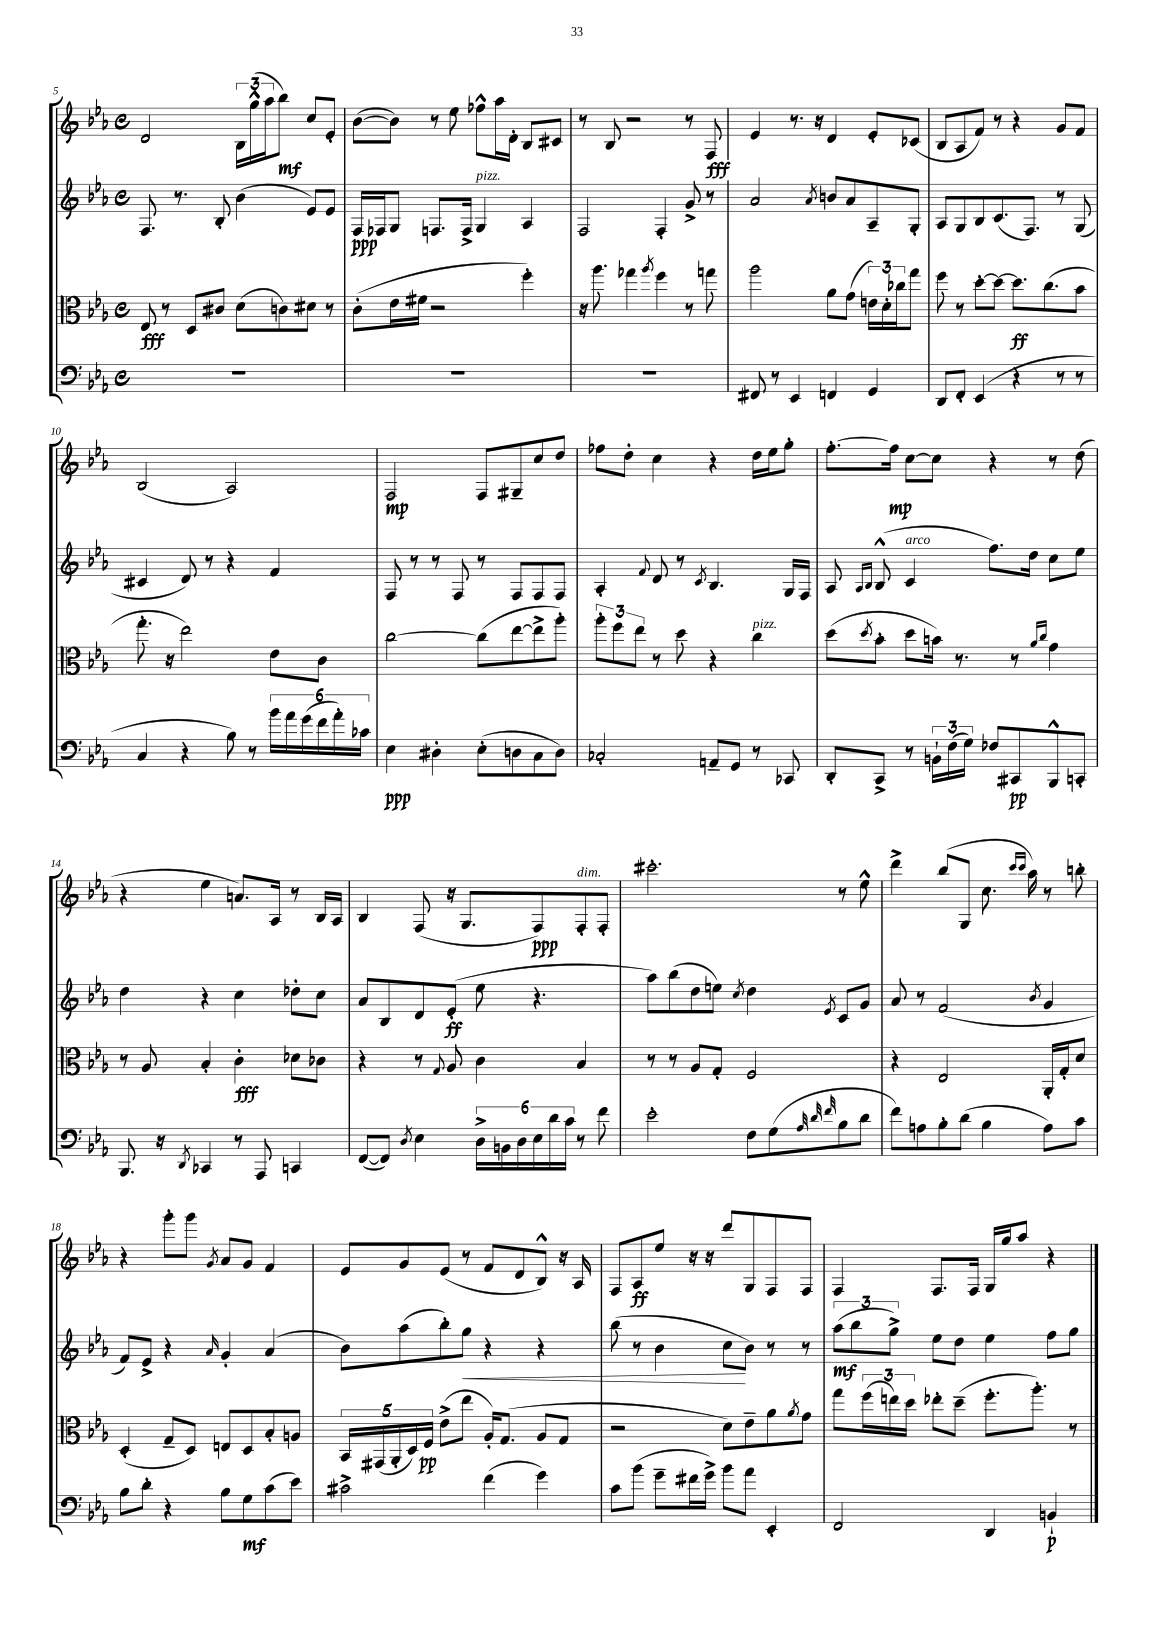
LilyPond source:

<<
\new StaffGroup <<
\new Staff = "s0" {
    \clef treble \key ees \major \defaultTimeSignature \time 4/4
    d'2 \tuplet 3/2 { bes16 g''16-^( aes''16 } bes''8\mf) c''8 ees'8-. |
    bes'8~( bes'8) r8 ees''8 fes''8-^ aes''16 d'16-. bes8 cis'8 |
    r8 bes8 r2 r8 f8\fff |
    ees'4 r8. r16 d'4 ees'8-. ces'8( |
    bes8 aes8 f'8) r8 r4 g'8 f'8 |
    bes2( aes2) |
    f2\mp f8 gis8-- c''8 d''8 |
    fes''8 d''8-. c''4 r4 d''16 ees''16 g''8-. |
    f''8.~-. f''16\mp c''8~ c''8 r4 r8 d''8( |
    r4 ees''4 a'8.) aes16 r8 bes16 aes16 |
    bes4 f8( r16 g8. f8\ppp) f8-.^\markup { \italic "dim." } f8-. |
    cis'''2.-. r8 ees''8-^ |
    d'''4-> bes''8( g8 c''8. \grace { c'''16 c'''16 } aes''16) r8 b''8-. |
    r4 g'''8-. g'''8 \acciaccatura { g'8 } aes'8 g'8 f'4 |
    ees'8 g'8 ees'8( r8 f'8 d'8 bes8-^) r16 aes16 |
    f8 aes8\ff ees''8 r16 r16 d'''8 g8 f8 f8 |
    f4 f8. f16 g16 g''16 aes''8 r4 \bar "|." |
}
\new Staff = "s1" {
    \clef treble \key ees \major \defaultTimeSignature \time 4/4
    f8. r8. bes8-. bes'4( ees'8) ees'8 |
    f16\ppp fes16 g8 f8. f16-> g4^\markup { \italic "pizz." } aes4 |
    f2 f4-. g'8-> r8 |
    aes'2 \acciaccatura { aes'8 } b'8 aes'8 aes8-- g8-. |
    aes8 g8 bes8 c'8.( f8.) r8 g8( |
    cis'4 d'8) r8 r4 f'4 |
    f8 r8 r8 f8 r8 f8 f8 f8 |
    aes4-. \appoggiatura { f'8 } d'8 r8 \acciaccatura { c'8 } bes4. g16 f16 |
    aes8 \grace { aes16 bes16 } bes8-^( c'4^\markup { \italic "arco" } f''8.) d''16 c''8 ees''8 |
    d''4 r4 c''4 des''8-. c''8 |
    aes'8 bes8 d'8 ees'8-.\ff( ees''8 r4. |
    aes''8) bes''8( d''8 e''8) \acciaccatura { c''8 } d''4 \acciaccatura { ees'8 } c'8 g'8 |
    aes'8 r8 f'2( \acciaccatura { bes'8 } g'4 |
    f'8) ees'8-> r4 \grace { aes'16 } g'4-. aes'4( |
    bes'8) aes''8( bes''8-.) g''8\< r4 r4 |
    bes''8( r8 bes'4 c''8\! bes'8) r8 r8 |
    \tuplet 3/2 { aes''8\mf( bes''8 g''8->) } ees''8 d''8 ees''4 f''8 g''8 \bar "|." |
}
\new Staff = "s2" {
    \clef alto \key ees \major \defaultTimeSignature \time 4/4
    ees8\fff r8 d8 cis'8 d'8( c'8) dis'8 r8 |
    c'8-.( ees'16 fis'16 r2 f''4-.) |
    r16 aes''8. ges''4 \acciaccatura { aes''8 } f''4 r8 g''8 |
    aes''2 aes'8 g'8( \tuplet 3/2 { e'16) d'16-. ces''16 } g''8 |
    f''8 r8 d''8~-. d''8~ d''8.\ff c''8.( bes'8 |
    g''8.-. r16 ees''2) ees'8 c'8 |
    c''2~ c''8( ees''8~ ees''8-> aes''8-.) |
    \tuplet 3/2 { aes''8-. f''8 ees''8 } r8 d''8 r4 c''4^\markup { \italic "pizz." } |
    d''8( \acciaccatura { d''8 } bes'8-. d''8 b'16) r8. r8 \grace { aes'16 c''16 } g'4 |
    r8 aes8 bes4-. c'4-.\fff des'8 ces'8 |
    r4 r8 \appoggiatura { g8 } aes8 c'4 bes4 |
    r8 r8 aes8 g8-. f2 |
    r4 ees2 aes,16-. g16-. d'8 |
    d4-.( g8-- d8) e8 d8 bes8-. a8 |
    \tuplet 5/4 { bes,16 gis,16( aes,16-. d16) f16\pp } ees'8->( ees''8 aes16-.) g8.( aes8 g8 |
    r2 d'8) ees'8-- aes'8 \acciaccatura { aes'8 } g'8 |
    g''8 \tuplet 3/2 { f''16( e''16) d''16 } ees''8-. d''8--( f''8.-. aes''8.-.) r8 \bar "|." |
}
\new Staff = "s3" {
    \clef bass \key ees \major \defaultTimeSignature \time 4/4
    R1 |
    R1 |
    R1 |
    fis,8 r8 ees,4 f,4 g,4 |
    d,8 f,8-. ees,4( r4 r8 r8 |
    c4 r4 bes8) r8 \tuplet 6/4 { bes'16 aes'16 g'16( f'16 aes'16-.) ces'16 } |
    ees4\ppp dis4-. ees8-.( d8 c8 d8) |
    ces2-. a,8-- g,8 r8 ces,8 |
    d,8-. c,8-> r8 \tuplet 3/2 { b,16-! f16( g16) } fes8 cis,8\pp bes,,8-^ c,8-. |
    bes,,8. r16 \acciaccatura { d,8 } ces,4 r8 aes,,8 c,4 |
    f,8~( f,8) \acciaccatura { d8 } ees4 \tuplet 6/4 { d16-> b,16 d16 ees16 d'16 c'16 } r8 f'8 |
    ees'2-. f8 g8( \grace { aes32 d'32 f'32 } bes8 d'8 |
    f'8) a8 bes8-. d'8( bes4 a8) c'8 |
    bes8 d'8-. r4 bes8 g8\mf c'8( ees'8) |
    cis'2-> f'4( g'4) |
    c'8 bes'8( g'8-- fis'16 g'16->) bes'8 aes'8 ees,4-. |
    f,2 d,4 b,4-!\p \bar "|." |
}
>>
>>
\layout { \context { \Score currentBarNumber = #5 } }
